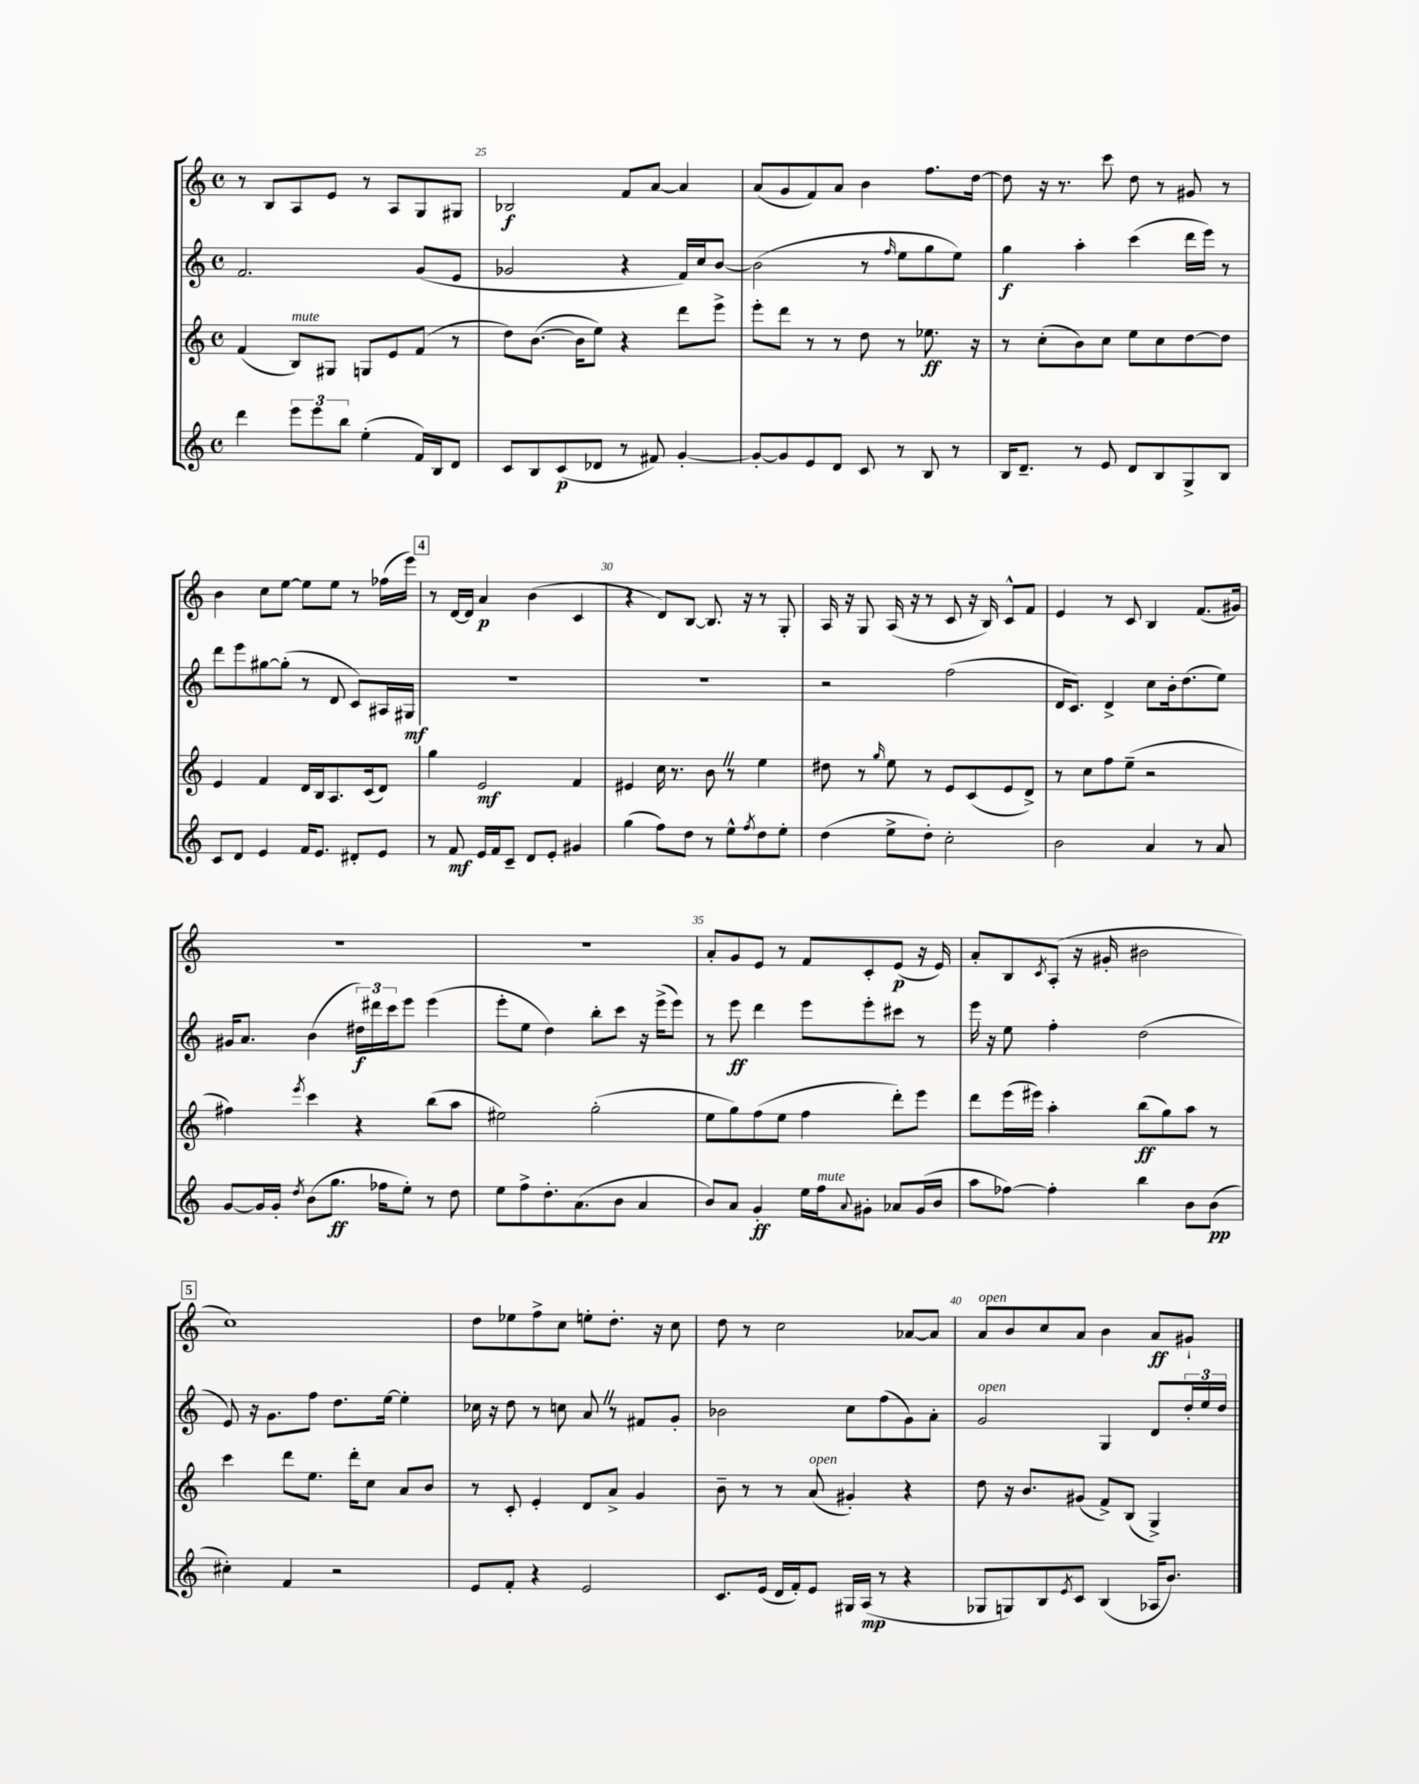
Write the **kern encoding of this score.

**kern	**kern	**kern	**kern
*staff4	*staff3	*staff2	*staff1
*clefG2	*clefG2	*clefG2	*clefG2
*k[]	*k[]	*k[]	*k[]
*M4/4	*M4/4	*M4/4	*M4/4
*met(c)	*met(c)	*met(c)	*met(c)
4ddd	(4f	2.f	8r
.	.	.	8B
12eee	8B)	.	8A
12eee	.	.	.
.	8G#	.	8e
12bb	.	.	.
(4ee'	8G	.	8r
.	8e	.	8A
16f)	(8f	(8g	8G
16B	.	.	.
8d	8r	8e	8G#
=	=	=	=
8c	8dd)	2g-	2B-
8B	([8.b	.	.
(8c	.	.	.
.	16b]	.	.
8d-	8ee)	.	.
8r	4r	4r	8f
8f#)	.	.	[8a
[4g'	8ddd	16f)	4a]
.	.	16cc	.
.	8eee^	[8b	.
=	=	=	=
8g'_	8eee'	(2b]	(8a
8g]	8ddd	.	8g
8e	8r	.	8f)
8d	8r	.	8a
8c	8dd	8r	4b
.	.	16qqff	.
8r	8r	8ee	.
8B	8.ee-	8gg	8.ff
8r	.	8ee)	.
.	16r	.	[16dd
=	=	=	=
16B	8r	4gg	8dd]
8.d~	.	.	.
.	(8cc'	.	16r
.	.	.	8.r
8r	8b)	4aa'	.
8e	8cc	.	8ccc
8d	8ee	(4ccc	8dd
8B	8cc	.	8r
8G^	[8dd	16ddd	8g#
.	.	16eee)	.
8B	8dd]	8r	8r
=	=	=	=
8c	4e	8ddd	4b
8d	.	8eee	.
4e	4f	[8gg#	8cc
.	.	(8gg#']	[8ee
16f	16d	8r	8ee]
8.e	16B	.	.
.	8.A	8d	8ee
8d#'	.	8c)	8r
.	(16c	.	.
8e	8d)	16A#	(16ff-
.	.	16G#	16eee)
=	=	=	=
8r	4gg	1r	8r
8f	.	.	[16d
.	.	.	16d]
16e	2e	.	4a
16f	.	.	.
8c~	.	.	.
8d	.	.	(4b
8e'	.	.	.
4g#	4f	.	4c
=	=	=	=
(4gg	4e#	1r	4r
8ff)	16cc	.	8d)
.	8.r	.	.
8dd	.	.	[8B
8r	8b	.	8.B]
8ee^^	8r	.	.
.	.	.	16r
8qff	.	.	.
8dd	4ee	.	8r
8ee'	.	.	8G'
=	=	=	=
(4dd	8dd#	2r	16A
.	.	.	16r
.	8r	.	8G
.	16qqgg	.	.
8ee^	8ee	.	(16A
.	.	.	16r
8dd')	8r	.	8r
2cc'	8e	(2ff	8c
.	(8c	.	16r
.	.	.	16B)
.	8e	.	8c^^
.	8d^)	.	8f
=	=	=	=
2b	8r	16d	4e
.	.	8.c)	.
.	8cc	.	.
.	8ff	4d^	8r
.	(8ee~	.	8c
4a	2r	8cc	4B
.	.	16b'	.
.	.	(8.dd	.
8r	.	.	(8.f
8a	.	8ee)	.
.	.	.	16g#)
=	=	=	=
[8g	4ff#)	16g#	1r
.	.	8.a	.
16g]	.	.	.
16g'	.	.	.
8qdd	8qeee	.	.
(8b	4ccc	(4b	.
8.gg	.	.	.
.	4r	24dd#)	.
.	.	24ddd#	.
16ff-	.	.	.
.	.	24ccc	.
8ee')	.	8eee	.
8r	(8bb	(4eee	.
8dd	8aa	.	.
=	=	=	=
8ee	2ee#)	8eee'	1r
8ff^	.	8ee	.
8.dd'	.	4dd)	.
(8.a	.	.	.
.	(2gg'	8bb'	.
8b	.	8ccc	.
4a	.	16r	.
.	.	(16eee^	.
.	.	8eee)	.
=	=	=	=
8b)	8ee	8r	8a'
8a	8gg)	8eee	8g
4g'	(8ff	4ddd	8e
.	8ee	.	8r
16ee	4ff	8eee	8f
16ff	.	.	.
8qqa	.	.	.
8g#'	.	8eee'	8c'
8a-	8ddd')	8ccc#	(8e
(16g#	8eee	8r	16r
16b	.	.	16e)
=	=	=	=
8aa	8ddd	16eee	8a'
.	.	16r	.
[8ff-)	(16eee	8ee	8B
.	16eee#)	.	.
.	.	.	8qc
4ff-']	4aa'	4ff'	(8A'
.	.	.	16r
.	.	.	16g#'
4bb	(8bb	(2dd	2b#
.	8gg)	.	.
8b	8aa	.	.
(8b	8r	.	.
=	=	=	=
4cc#')	4ccc	8e)	1cc)
.	.	16r	.
.	.	8.g	.
4f	8ddd	.	.
.	8.ee	8ff	.
2r	.	8.dd	.
.	16ddd'	.	.
.	8cc	.	.
.	.	[16ee	.
.	8a	4ee']	.
.	8b	.	.
=	=	=	=
8e	8r	16cc-	8dd
.	.	16r	.
8f'	8c'	8dd	8ee-
4r	4e'	8r	8ff^
.	.	8cc	8cc
2e	8d	8a	8ee'
.	8a^	8r	8.dd'
.	4g	8f#	.
.	.	.	16r
.	.	8g'	8cc
=	=	=	=
8.c	8b~	2b-	8dd
.	8r	.	8r
(16e	.	.	.
16d	8r	.	2cc
16f')	.	.	.
8e	(8a	.	.
16G#	4g#')	8cc	.
(16A	.	.	.
8r	.	(8ff	.
4r	4r	8g)	[8a-
.	.	8a'	8a-]
=	=	=	=
8G-	8dd	2g	8a
8G)	16r	.	8b
.	8.b	.	.
8B	.	.	8cc
8qe	.	.	.
8c	(8g#	.	8a
(4B	8f^)	4G	4b
.	(8B	.	.
16A-	4G^)	8d	8a
8.b)	.	.	.
.	.	24dd'	8g#`
.	.	24ee	.
.	.	24dd	.
==	==	==	==
*-	*-	*-	*-
